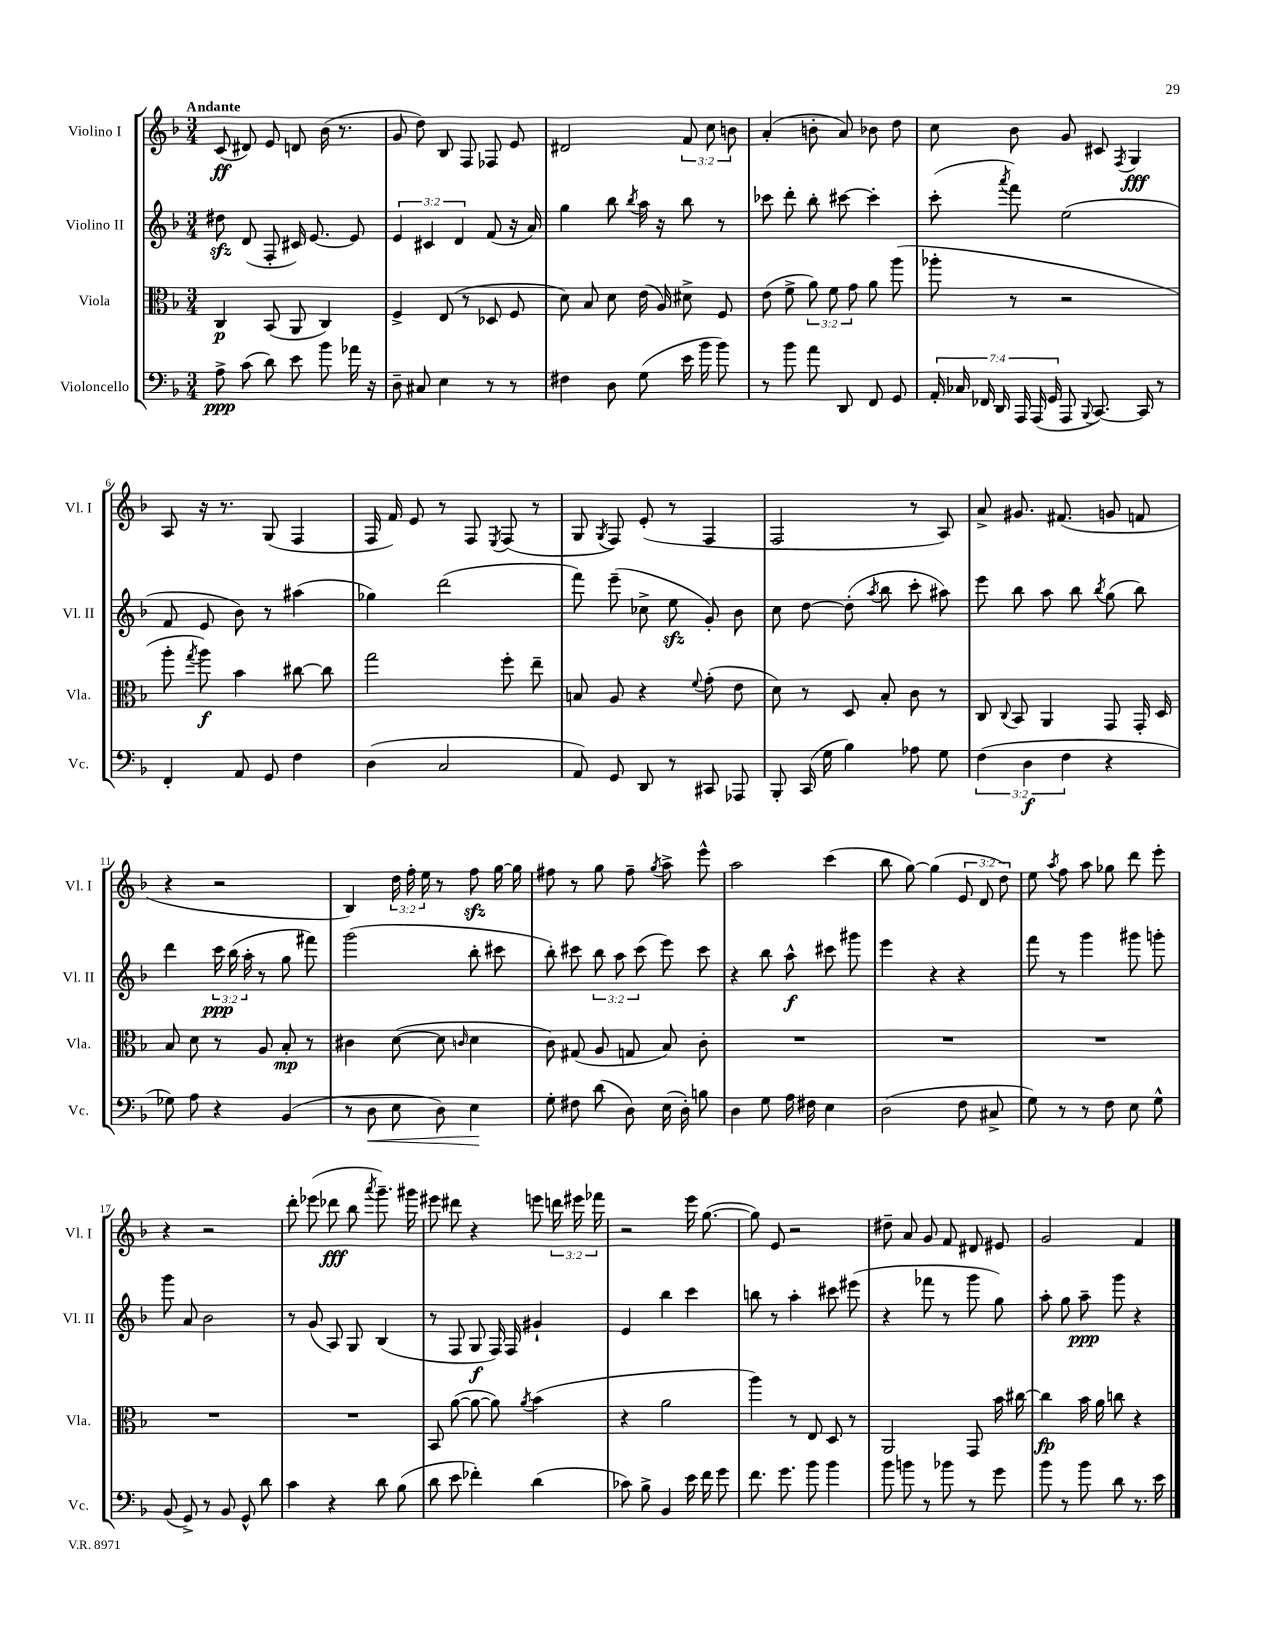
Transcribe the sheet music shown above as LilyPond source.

<<
\new StaffGroup <<
\new Staff = "s0" \with { instrumentName = "Violino I" shortInstrumentName = "Vl. I" } {
    \clef treble \key f \major \numericTimeSignature \time 3/4 \override Staff.TupletNumber.text = #tuplet-number::calc-fraction-text \tempo "Andante"
    \autoBeamOff c'8\ff( dis'8) e'8 d'8 bes'16( r8. |
    g'8 d''8) bes8 f8 fes8 e'8 |
    dis'2 \tuplet 3/2 { f'8 c''8 b'8 } |
    a'4-.( b'8-. a'8) bes'8 d''8 |
    c''8 bes'8 g'8 cis'8 \acciaccatura { f8 } g4\fff |
    a8 r16 r8. g8( f4 |
    f16 f'16) e'8 r8 f8 \acciaccatura { e8 } f8( r8 |
    g8 \acciaccatura { g8 } f8) e'8-.( r8 f4 |
    f2 r8 a8) |
    a'8-> gis'8. fis'8.( g'8 f'8 |
    r4 r2 |
    bes4) \tuplet 3/2 { d''16 f''16-. e''16 } r8 f''8\sfz g''16~ g''16 |
    fis''8 r8 g''8 fis''8-- \acciaccatura { g''8 } a''8-> e'''8-^ |
    a''2 c'''4( |
    bes''8 g''8~) g''4( \tuplet 3/2 { e'8 d'8 d''8) } |
    e''8 \acciaccatura { a''8 } f''8 a''8 ges''8 d'''8 e'''8-. |
    r4 r2 |
    d'''8-. ees'''8( des'''8\fff bes''8 \acciaccatura { a'''8 } g'''8.--) gis'''16 |
    eis'''8 dis'''8 r4 e'''8 \tuplet 3/2 { d'''16 eis'''16 fes'''16 } |
    r2 e'''16 g''8.~( |
    g''8) e'8 r2 |
    dis''8-- a'8 g'8 f'8 dis'8 eis'8 |
    g'2 f'4 \bar "|." |
}
\new Staff = "s1" \with { instrumentName = "Violino II" shortInstrumentName = "Vl. II" } {
    \clef treble \key f \major \numericTimeSignature \time 3/4 \override Staff.TupletNumber.text = #tuplet-number::calc-fraction-text
    \autoBeamOff dis''8\sfz d'8( f8-. cis'16) e'8.~ e'8 |
    \tuplet 3/2 { e'4 cis'4 d'4 } f'8( r16 a'16) |
    g''4 bes''8 \acciaccatura { bes''8 } a''16 r16 bes''8 r8 |
    ces'''8 d'''8-. bes''8-. cis'''8~ cis'''4-. |
    c'''8-.( \acciaccatura { a'''8 } f'''8) e''2( |
    f'8 e'8 bes'8) r8 ais''4( |
    ges''4) d'''2( |
    f'''8) e'''8--( ces''8-> e''8\sfz g'8-.) bes'8 |
    c''8 d''8~ d''8-.( \acciaccatura { a''8 } bes''8 c'''8-. ais''8) |
    e'''8 bes''8 a''8 bes''8 \acciaccatura { bes''8 } g''8( bes''8) |
    d'''4 \tuplet 3/2 { c'''16\ppp bes''16( a''16-. } r8 g''8 fis'''8) |
    g'''2( bes''8-. cis'''8 |
    bes''8-.) cis'''8 \tuplet 3/2 { bes''8 a''8 cis'''8( } e'''8) cis'''8 |
    r4 bes''8 a''8-^\f cis'''8 gis'''8 |
    e'''4 r4 r4 |
    f'''8 r8 g'''4 gis'''8 g'''8-. |
    g'''8 a'8 bes'2 |
    r8 g'8( a8) g8 bes4( |
    r8 f8 g8\f f16) f16 gis'4-! |
    e'4 bes''4 c'''4 |
    b''8 r8 a''4-. cis'''8 eis'''8( |
    r4 fes'''8 r8 g'''8 g''8) |
    a''8-. g''8 a''8--\ppp g'''8 r4 \bar "|." |
}
\new Staff = "s2" \with { instrumentName = "Viola" shortInstrumentName = "Vla." } {
    \clef alto \key f \major \numericTimeSignature \time 3/4 \override Staff.TupletNumber.text = #tuplet-number::calc-fraction-text
    \autoBeamOff c4\p bes,8( a,8 c4) |
    f4-> e8( r8 des8 f8 |
    d'8) bes8 d'8 e'16( a16) dis'8-> f8 |
    e'8( f'8-> \tuplet 3/2 { a'8) f'8 g'8 } a'8 a''8( |
    aes''8-. r8 r2 |
    a''8-. \acciaccatura { g''8 } a''8\f) bes'4 cis''8~ cis''8 |
    g''2 f''8-. e''8-- |
    b8 a8 r4 \appoggiatura { f'8 } g'8-.( e'8 |
    d'8) r8 d8 bes8-. c'8 r8 |
    c8 \appoggiatura { c8 } bes,8 a,4 g,8 g,16-. d16 |
    bes8 d'8 r8 a8 bes8-.\mp r8 |
    cis'4 d'8~( d'8 \grace { c'16 } d'4 |
    c'8) gis8( a8 g8 bes8) c'8-. |
    R2. |
    R2. |
    R2. |
    R2. |
    R2. |
    bes,8 a'8~( a'8~ a'8) \acciaccatura { a'8 } bes'4( |
    r4 a'2 |
    a''4) r8 e8 d8 r8 |
    a,2 g,8 bes'16 cis''16~ |
    cis''4\fp bes'16 a'16 c''8 r4 \bar "|." |
}
\new Staff = "s3" \with { instrumentName = "Violoncello" shortInstrumentName = "Vc." } {
    \clef bass \key f \major \numericTimeSignature \time 3/4 \override Staff.TupletNumber.text = #tuplet-number::calc-fraction-text
    \autoBeamOff a8->\ppp c'8( d'8) e'8 bes'8 aes'16 r16 |
    d8-- cis8 e4 r8 r8 |
    fis4 d8 g8( e'16 bes'16 bes'8) |
    r8 bes'8 a'8 d,8 f,8 g,8 |
    \tuplet 7/4 { a,16-. ces16 fes,16 d,16 a,,16 a,,16( g,16 } a,,8 \appoggiatura { bes,,8 } c,8.~) c,16 r8 |
    f,4-. a,8 g,8 f4 |
    d4( c2 |
    a,8) g,8 d,8 r8 cis,8 aes,,8 |
    bes,,8-. c,16( g16 bes4) aes8 g8 |
    \tuplet 3/2 { f4( d4\f f4 } r4 |
    ges8) a8 r4 bes,4( |
    r8 d8\< e8 d8) e4\! |
    g8-. fis8 d'8( d8) e16( d16-.) b8 |
    d4 g8 a16 fis16 e4 |
    d2( f8 cis8-> |
    g8) r8 r8 f8 e8 g8-^ |
    bes,8( g,8->) r8 bes,8 g,8-^ d'8 |
    c'4 r4 d'8 bes8( |
    d'8 e'8 fes'4-.) d'4( |
    ces'8) bes8-> bes,4 e'16 f'16 g'8 |
    f'8. g'8. bes'8 bes'4 |
    bes'8 b'8 r8 bes'8 r8 g'8 |
    bes'8 r8 bes'8 d'8 r8. e'16 \bar "|." |
}
>>
>>
